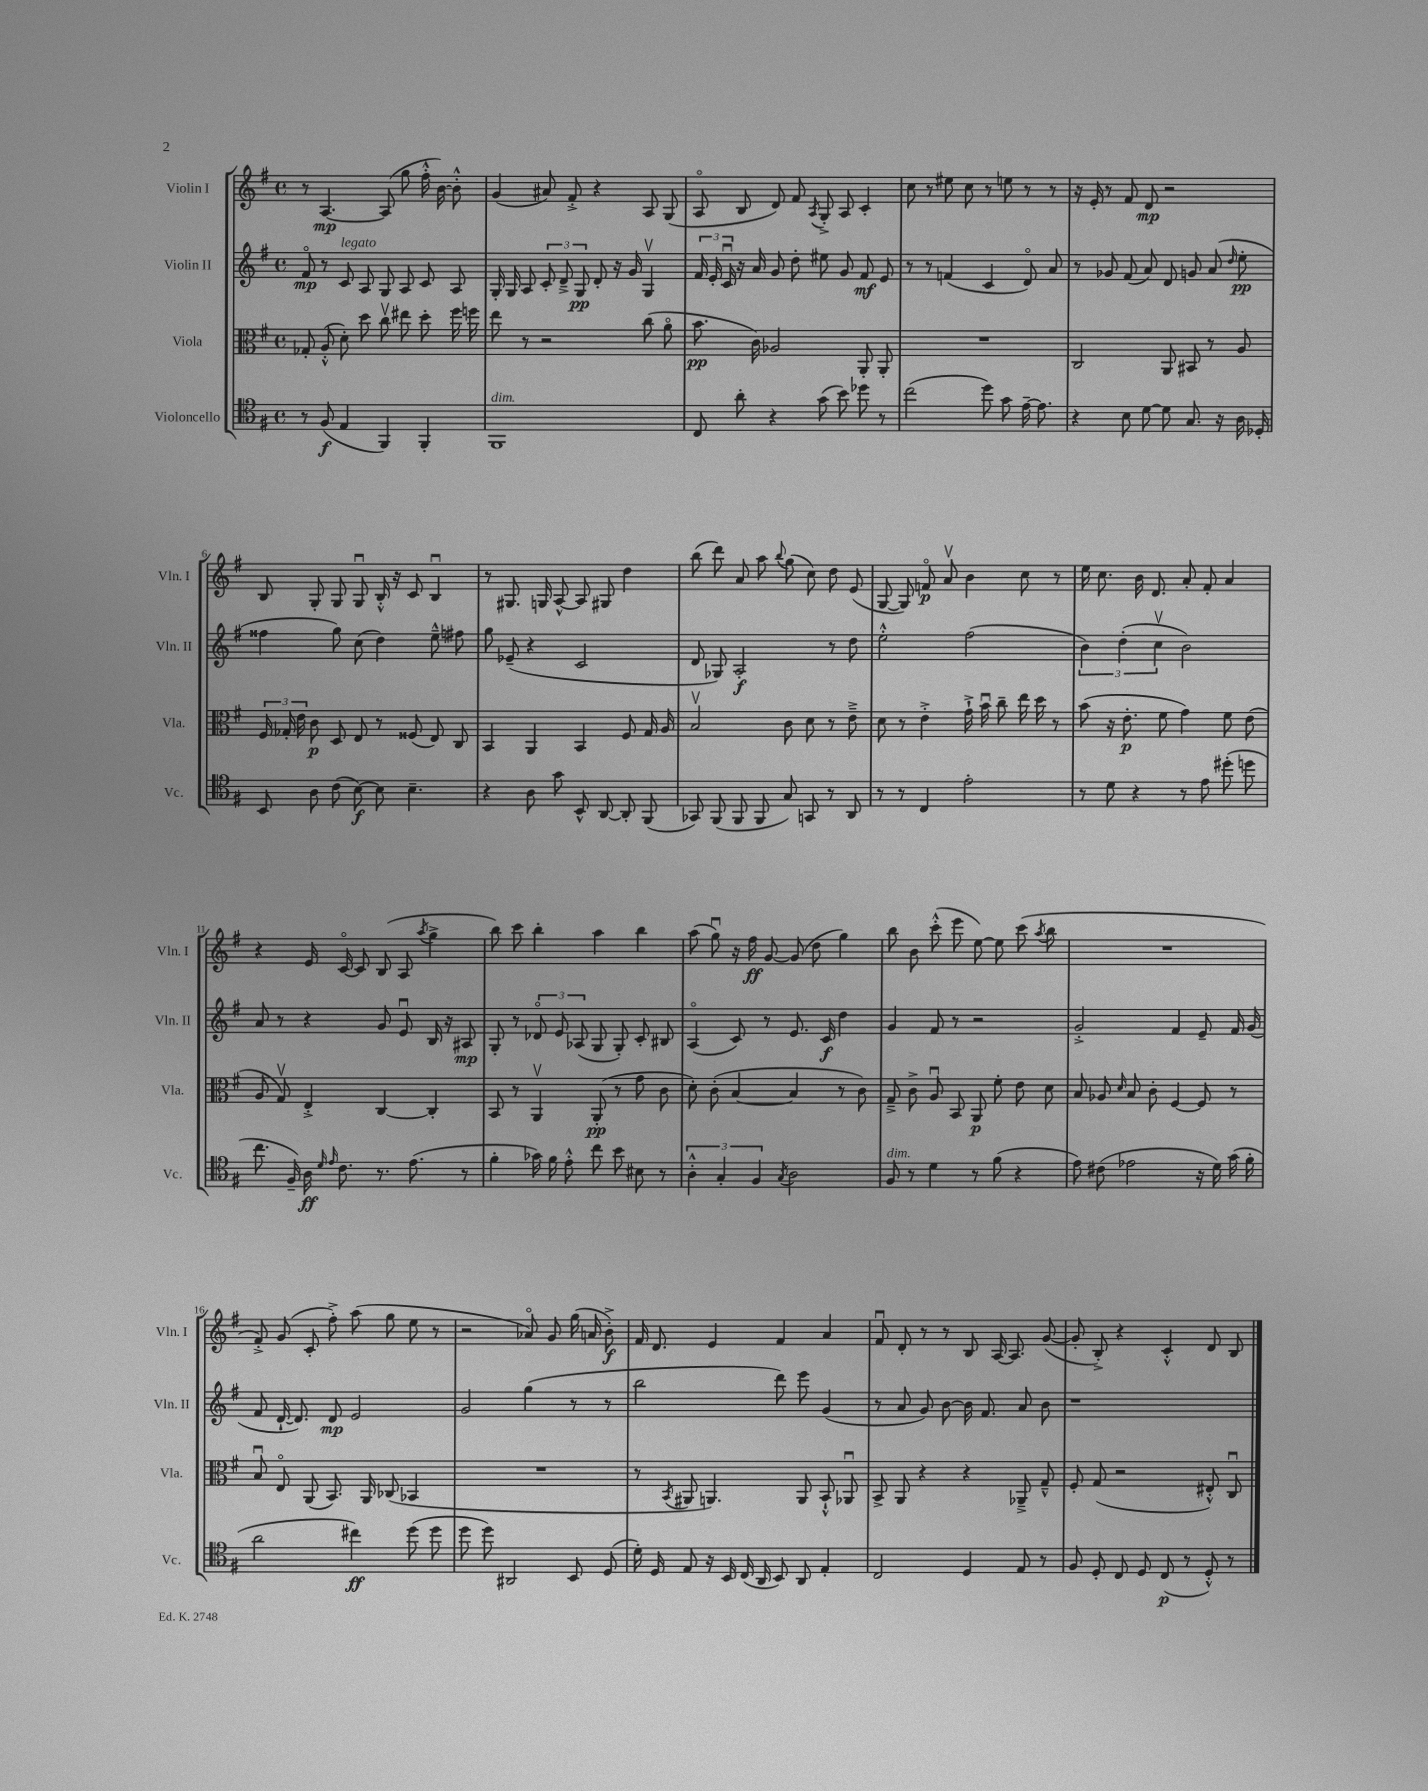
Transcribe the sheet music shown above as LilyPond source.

<<
\new StaffGroup <<
\new Staff = "s0" \with { instrumentName = "Violin I" shortInstrumentName = "Vln. I" } {
    \clef treble \key g \major \defaultTimeSignature \time 4/4
    \autoBeamOff r8 a4.~\mp a8( g''8 fis''16-.-^ b'16~) b'8-.-^ |
    g'4( ais'8) fis'8-.-> r4 a8 g8( |
    a8\flageolet b8 d'8) fis'8 \acciaccatura { a8 } g8-.-> a8 c'4-. |
    c''8 r8 eis''8 c''8 r8 e''8 r8 r8 |
    r16 e'16-. r8 fis'8 d'8\mp r2 |
    b8 g8-. g8 g8\downbow b16-.-^ r16 c'8 b4\downbow |
    r8 gis8. g16 a8~-^ a8 gis8 d''4 |
    b''8( d'''8) a'8 a''8 \appoggiatura { b''8 } g''8( c''8) d''8 e'8( |
    g8~ g8) f'8\flageolet\p a'8\upbow b'4 c''8 r8 |
    e''16 c''8. b'16 d'8. a'8-. fis'8-. a'4 |
    r4 e'16 c'16~\flageolet c'8 b8( a8 \acciaccatura { a''8 } g''4-> |
    b''8) c'''8 b''4-. a''4 b''4 |
    a''8( g''8\downbow) r16 fis''16\ff g'8~ g'8( d''8 g''4) |
    b''8 b'8 c'''8-.-^( e'''8 e''8~) e''8 c'''8( \acciaccatura { a''8 } b''8 |
    R1 |
    fis'8-.->) g'8( c'8-. fis''8-.->) a''8( g''8 e''8 r8 |
    r2 aes'8\flageolet) g'8 g''16( a'16 b'8-.->\f) |
    fis'16 d'8. e'4 fis'4 a'4 |
    fis'8\downbow d'8-. r8 r8 b8 a16~ a8. g'8~( |
    g'8-. b8-.->) r4 c'4-.-^ d'8 b8 \bar "|." |
}
\new Staff = "s1" \with { instrumentName = "Violin II" shortInstrumentName = "Vln. II" } {
    \clef treble \key g \major \defaultTimeSignature \time 4/4
    \autoBeamOff fis'8\flageolet\mp r8 c'8^\markup { \italic "legato" } a8 g8 a8 c'8 a8 |
    g16-. g16 a8 \tuplet 3/2 { c'8-. d'8---> g8\pp } d'8-. r16 g'16 g4\upbow |
    \tuplet 3/2 { fis'16 e'16-. c'16\downbow } r16 a'16 g'8 d''8-. eis''8 g'8 fis'8\mf e'8 |
    r8 r8 f'4( c'4 d'8\flageolet) a'8 |
    r8 ges'8 fis'8( a'8) d'8 g'8 a'8( \grace { d''16 } e''8-.\pp |
    fisis''4 g''8) c''8( d''4) e''8---^ fis''8 |
    g''8 ees'8--( r4 c'2 |
    d'8 ges8) a2-.\f r8 d''8 |
    e''2-.-^ fis''2( |
    \tuplet 3/2 { b'4) d''4-.( c''4\upbow } b'2) |
    a'8 r8 r4 g'8 e'8\downbow b16 r16 ais8\mp |
    g8-. r8 \tuplet 3/2 { des'8\flageolet e'8 aes8( } g8 g8-.) c'8-. bis8 |
    a4\flageolet( c'8) r8 e'8. c'16\f d''4 |
    g'4 fis'8 r8 r2 |
    g'2-.-> fis'4 e'8-- fis'16 g'16( |
    fis'8 d'16~-! d'8.) d'8\mp e'2 |
    g'2 g''4( r8 r8 |
    b''2 d'''8) e'''8 g'4( |
    r8 a'8 g'8) b'8~ b'16 fis'8. a'8 b'8 |
    r1 \bar "|." |
}
\new Staff = "s2" \with { instrumentName = "Viola" shortInstrumentName = "Vla." } {
    \clef alto \key g \major \defaultTimeSignature \time 4/4
    \autoBeamOff ges8-. a8-.-^( d'8-.) d''8 c''8\upbow eis''8 d''8-. fis''16 f''16 |
    e''8 r8 r2 c''8( a'8\flageolet |
    b'8.\pp c'16) aes2 a,8-. a,8-. |
    R1 |
    c2 a,8 bis,8 r8 a8 |
    \tuplet 3/2 { fis16 ges16-. e'16 } c'8\p d8 e8 r8 fisis8( e8) c8 |
    b,4 a,4 b,4 fis8 g16 a16 |
    b2\upbow c'8 d'8 r8 e'8---> |
    d'8 r8 e'4-.-> g'16-!-> b'16\downbow c''8-- e''16 d''16 r8 |
    b'8( r16 e'8.-.\p fis'8 g'4) fis'8 e'8( |
    a8 g8\upbow) e4-.-> c4~ c4-. |
    b,8 r8 a,4\upbow a,8-.\pp( r8 g'8 c'8 |
    d'8-.) c'8-.( b4~ b4 r8 c'8) |
    g8---> c'8-> a8\downbow b,8 a,8\p fis'8-. e'8 d'8 |
    b8 aes8 \grace { d'16 } b8 c'8-. fis4~ fis8 r8 |
    b8\downbow e8\flageolet a,8( b,8.) a,16 ces8( bes,4 |
    R1 |
    r8 \acciaccatura { b,8 } ais,8 a,4.) a,8 b,8-!-^ aes,8\downbow |
    b,8-> a,8 r4 r4 aes,8---> g8---^ |
    fis8-. g8( r2 eis8-.-^) c8\downbow \bar "|." |
}
\new Staff = "s3" \with { instrumentName = "Violoncello" shortInstrumentName = "Vc." } {
    \clef tenor \key g \major \defaultTimeSignature \time 4/4
    \autoBeamOff r8 fis8\f( e4 fis,4) fis,4-. |
    fis,1^\markup { \italic "dim." } |
    c8 a'8-. r4 g'8( b'8) des''8 r8 |
    c''2( d''8) g'8 e'16~-- e'8. |
    r4 b8 d'8~ d'8 g8. r16 a16 des16-. |
    b,8 a8 c'8( b8~\f) b8 b4.-- |
    r4 a8 g'8 b,8-^ a,8~ a,8-. fis,8( |
    ges,8) fis,8( fis,8 fis,8 g8) g,8 r8 a,8 |
    r8 r8 c4 e'2-. |
    r8 d'8 r4 r8 e'8 dis''8-.( d''8 |
    c''8. fis16--) a16\ff \grace { d'16 e'16 } c'8. r8. e'8.( r8 |
    fis'4-. ges'16) fis'16 e'8-.-^ c''8 b'8 bis8 r8 |
    \tuplet 3/2 { a4-.-^ g4-. fis4 } \acciaccatura { g8 } a2 |
    fis8^\markup { \italic "dim." } r8 d'4 r8 fis'8( r4 |
    e'8) cis'8( ees'2 r16 d'16) g'16( fis'16-. |
    a'2 cis''4\ff) d''8( d''8 |
    d''8 d''8) ais,2 b,8 d8( |
    d'16-.) d16 e8 r16 b,16 c16( a,16 b,8) a,8 e4-. |
    c2 d4 e8 r8 |
    fis8 d8-. c8 d8 c8\p( r8 d8-.-^) r8 \bar "|." |
}
>>
>>
